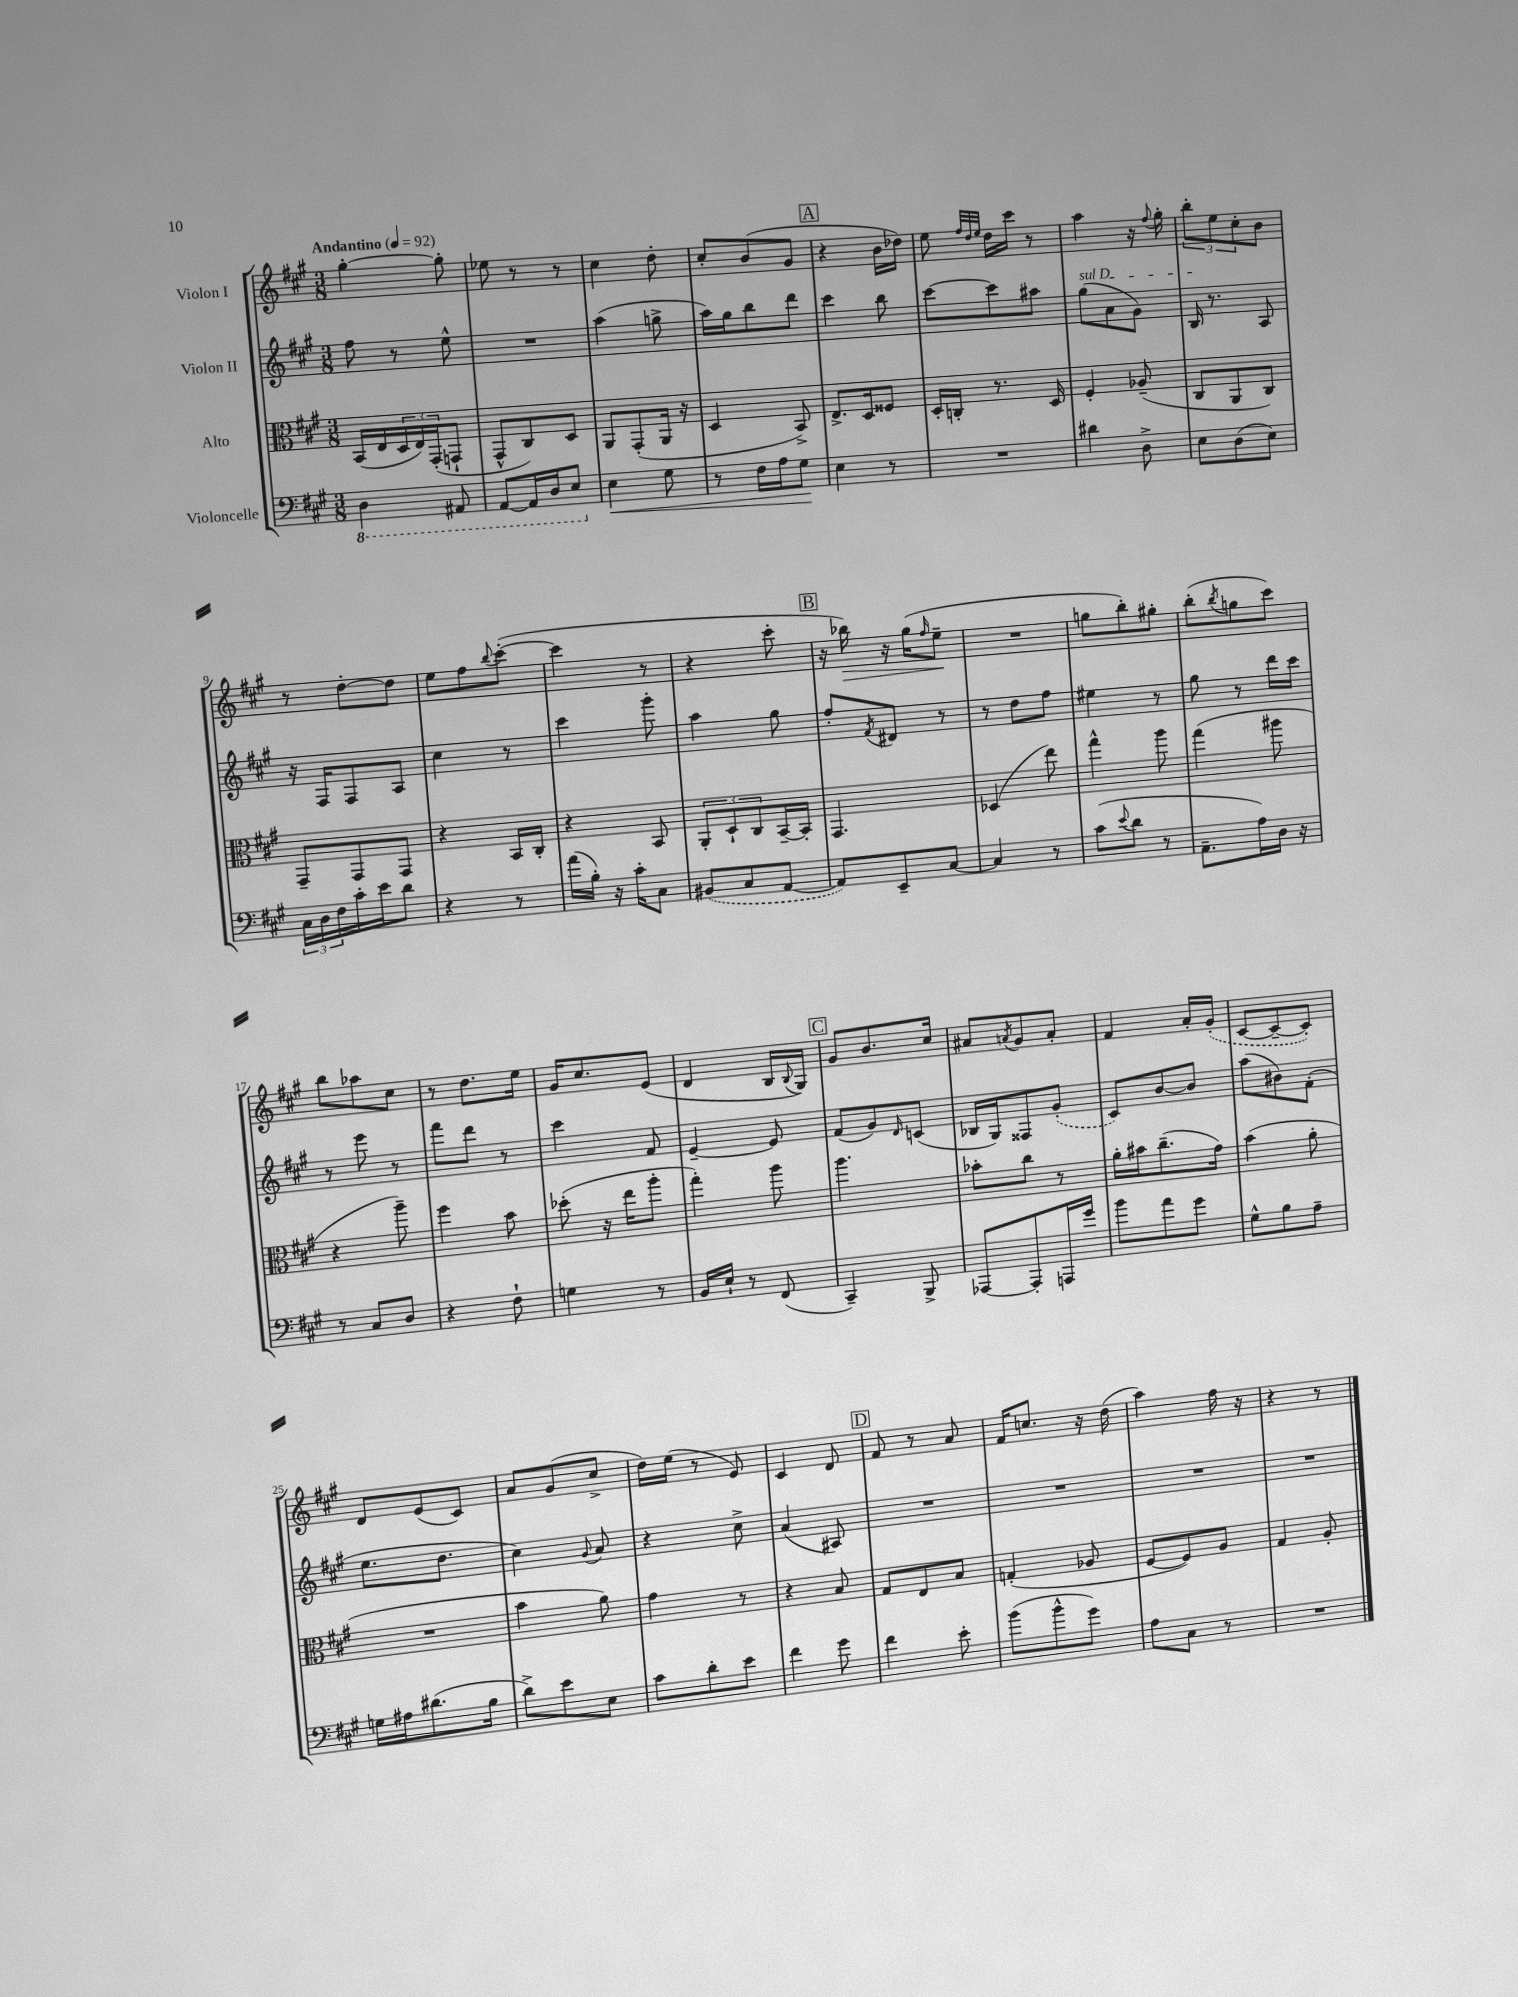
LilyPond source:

<<
\new StaffGroup <<
\new Staff = "s0" \with { instrumentName = "Violon I" } {
    \clef treble \key a \major \numericTimeSignature \time 3/8 \tempo "Andantino" 4 = 92
    gis''4~-. gis''8-. |
    ees''8 r8 r8 |
    cis''4 d''8-. |
    cis''8-. b'8( gis'8 |
    \mark \markup { \box "A" } r4 b'16 des''16) |
    e''8 \grace { fis''32 d''32 e''32 } d''16 cis'''16 r8 |
    a''4 r16 \appoggiatura { fis''8 } gis''16-. |
    \tuplet 3/2 { b''8-. e''8 cis''8-. } b'8 |
    r8 d''8~-. d''8 |
    e''8 fis''8 \appoggiatura { b''8 } cis'''8~-.( |
    cis'''4 r8 |
    r4 cis'''8-. |
    \mark \markup { \box "B" } r16 bes''16\>) r16 gis''16( \grace { fis''16 } e''8--\! |
    R4. |
    g''8 b''8-.) gis''8-. |
    b''8-.( \acciaccatura { b''8 } g''8 cis'''8) |
    b''8 aes''8 cis''8 |
    r8 d''8. e''16 |
    gis'16 cis''8. e'8( |
    d'4 b16 \appoggiatura { b8 } gis16) |
    \mark \markup { \box "C" } gis'8 b'8. cis''16 |
    ais'8 \acciaccatura { a'8 } gis'8 a'8-. |
    fis'4 a'16-. \once \slurDashed gis'16-.( |
    cis'8~ cis'8~-- cis'8-.) |
    d'8 e'8( cis'8) |
    a'8 gis'8( cis''8-> |
    d''16) e''16( r8 e'8) |
    cis'4 d'8 |
    \mark \markup { \box "D" } fis'8 r8 a'8 |
    fis'16 c''8. r16 d''16( |
    a''4) fis''16 r16 |
    r4 r8 \bar "|." |
}
\new Staff = "s1" \with { instrumentName = "Violon II" } {
    \clef treble \key a \major \numericTimeSignature \time 3/8
    fis''8 r8 e''8-^ |
    R4. |
    a''4( g''8-> |
    a''16) gis''16 b''8 d'''8 |
    \mark \markup { \box "A" } cis'''4 b''8 |
    cis'''8~ cis'''8 ais''8 |
    \once \override TextSpanner.bound-details.left.text = \markup { \italic "sul D" } gis''8\startTextSpan( a'8 gis'8) |
    b16\stopTextSpan r8. a8 |
    r16 fis16 fis8 a8 |
    cis''4 r8 |
    cis'''4 gis'''8-. |
    a''4 gis''8 |
    \mark \markup { \box "B" } fis''8-. \acciaccatura { fis'8 } dis'8 r8 |
    r8 d''8 fis''8 |
    eis''4 r8 |
    gis''8 r8 d'''16 cis'''16 |
    r8 e'''8 r8 |
    fis'''8 d'''8 r8 |
    cis'''4 fis'8 |
    e'4~-- e'8 |
    \mark \markup { \box "C" } fis'8( gis'8) \grace { d'16 } c'8( |
    bes16 gis16) fisis8 \once \slurDashed gis'8-.( |
    cis'8) b'8~ b'8 |
    a''8( bis'8) fis'8-.( |
    e''8. d''8. |
    cis''4) \appoggiatura { gis'8 } a'8 |
    r4 cis''8-> |
    a'4( ais8) |
    \mark \markup { \box "D" } R4. |
    R4. |
    R4. |
    R4. \bar "|." |
}
\new Staff = "s2" \with { instrumentName = "Alto" } {
    \clef alto \key a \major \numericTimeSignature \time 3/8
    b,16( e16 \tuplet 3/2 { d16 e16) gis,16-.( } g,8-! |
    gis,8-^ cis8) d8 |
    a,8 gis,8-.( a,16 r16 |
    d4 b,8->) |
    \mark \markup { \box "A" } e8.-> d16 fisis8 |
    d16-. c16-. r8. d16 |
    fis4-. aes8--( |
    cis8 a,8 cis8) |
    gis,8-- gis,8 gis,8 |
    r4 b,16 cis16-. |
    r4 b,8 |
    \tuplet 3/2 { a,8-. d8-! cis8 } b,16~-- b,16-. |
    \mark \markup { \box "B" } gis,4. |
    des4( e''8) |
    gis''4-^ a''8 |
    gis''4( ais''8 |
    r4 a''8--) |
    fis''4 b'8 |
    des''8-.( r16 e''16 a''8-. |
    gis''4-.) a''8 |
    \mark \markup { \box "C" } a''4. |
    bes'8-. cis''8 r8 |
    a'16-. bis'16 cis''8.--( gis'16) |
    b'4( a'8-. |
    R4. |
    b'4 a'8) |
    gis'4 r8 |
    r4 b8 |
    \mark \markup { \box "D" } gis8 e8 b8 |
    g4-.( aes8 |
    fis8~ fis8) a8 |
    gis4 a8-. \bar "|." |
}
\new Staff = "s3" \with { instrumentName = "Violoncelle" } {
    \clef bass \key a \major \numericTimeSignature \time 3/8
    \ottava #-1 d,4 ais,,8 |
    a,,8~ a,,16 d,16 e,8 \ottava #0 |
    e4\< gis8 |
    r8 fis16 a16 gis8\! |
    \mark \markup { \box "A" } e4 r8 |
    R4. |
    dis'4 d8-> |
    e8 d8( e8) |
    \tuplet 3/2 { cis16 d16 fis16 } cis'16-. e'16 d'8 |
    r4 r8 |
    a'16( b16-.) r16 cis'16-. cis8 |
    \once \slurDashed bis,8( cis8 a,8~ |
    \mark \markup { \box "B" } a,8) e,8-- cis8~ |
    cis4 r8 |
    cis'8( \appoggiatura { e'8 } d'8 r8 |
    a,8.-- a16) d16 r16 |
    r8 cis8 d8 |
    r4 fis8-! |
    g4 r8 |
    b,16 e16-! r8 fis,8( |
    \mark \markup { \box "C" } cis,4--) b,,8-> |
    aes,,8~ aes,,8-. a,,16 gis'16 |
    b'8 a'8 gis'8 |
    gis8-^ b8 a8-- |
    g16 ais16 dis'8.( b16 |
    d'8->) e'8 e8 |
    cis'8 d'8-. e'8 |
    fis'4 gis'8 |
    \mark \markup { \box "D" } fis'4 e'8-. |
    b'8( b'8-^ gis'8) |
    a8 cis8 r8 |
    R4. \bar "|." |
}
>>
>>
